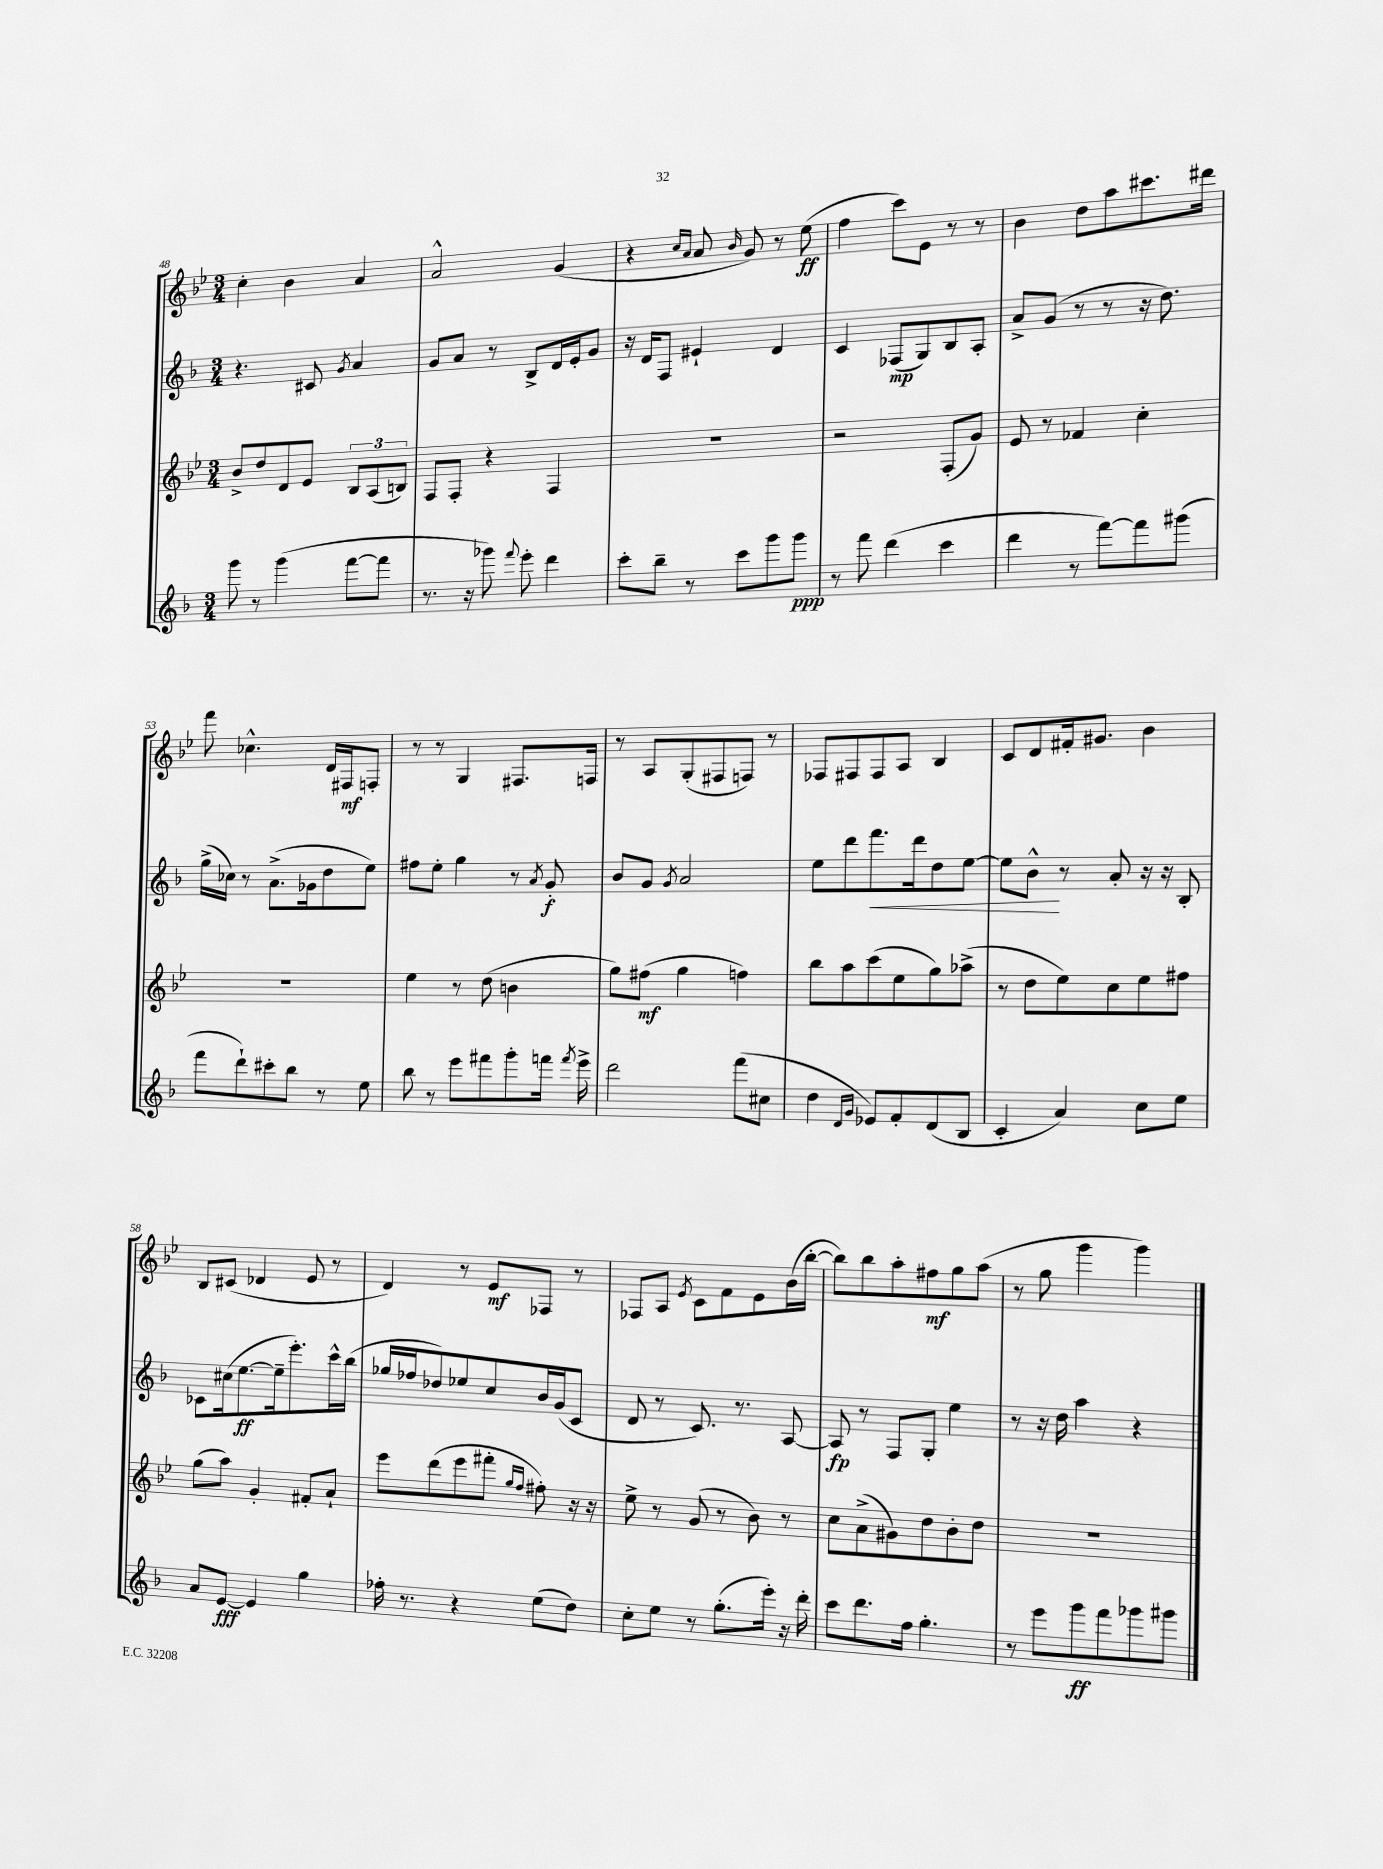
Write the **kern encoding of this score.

**kern	**dynam	**kern	**dynam	**kern	**dynam	**kern	**dynam
*part4	*part4	*part3	*part3	*part2	*part2	*part1	*part1
*staff4	*staff4	*staff3	*staff3	*staff2	*staff2	*staff1	*staff1
*clefG2	*	*clefG2	*	*clefG2	*	*clefG2	*
*k[b-]	*	*k[b-e-]	*	*k[b-]	*	*k[b-e-]	*
*M3/4	*	*M3/4	*	*M3/4	*	*M3/4	*
=48	=48	=48	=48	=48	=48	=48	=48
8ggg\	.	8b-^/L	.	4.r	.	4cc'\	.
8r	.	8dd/	.	.	.	.	.
(4ggg\	.	8d/	.	.	.	4b-\	.
.	.	8e-/J	.	8c#X/	.	.	.
.	.	.	.	8qg/	.	.	.
[8fff\L	.	12B-/L	.	4a/	.	4a/	.
.	.	(12A/	.	.	.	.	.
8fff\J]	.	.	.	.	.	.	.
.	.	12Bn/J)	.	.	.	.	.
=49	=49	=49	=49	=49	=49	=49	=49
8.r	.	8F/L	.	8g/L	.	2a^^/	.
.	.	8F'/J	.	8a/J	.	.	.
16r	.	.	.	.	.	.	.
8ggg-X\)	.	4r	.	8r	.	.	.
8qqfff/	.	.	.	.	.	.	.
8eee'\	.	.	.	8B-^/L	.	.	.
4ddd\	.	4F/	.	16d/L	.	(4g/	.
.	.	.	.	16e'/J	.	.	.
.	.	.	.	8g/J	.	.	.
=50	=50	=50	=50	=50	=50	=50	=50
8ccc'\L	.	2.r	.	16r	.	4r	.
.	.	.	.	16d/KL	.	.	.
8bb-~\J	.	.	.	8F/J	.	.	.
.	.	.	.	.	.	16qqcc/LL	.
.	.	.	.	.	.	16qqa/JJ	.
8r	.	.	.	4e#X`/	.	8a/	.
.	.	.	.	.	.	16qqb-/	.
8ccc\L	.	.	.	.	.	8g/)	.
8ggg\	.	.	.	4d/	.	8r	.
8ggg\J	ppp	.	.	.	.	(8ee-\	ff
=51	=51	=51	=51	=51	=51	=51	=51
8r	.	2r	.	4c/	.	4ff\	.
8fff\	.	.	.	.	.	.	.
(4ddd\	.	.	.	(8F-X/L	mp	8ccc\L)	.
.	.	.	.	8G/)	.	8e-\J	.
4ccc\	.	(8F'/L	.	8B-/	.	8r	.
.	.	8g/J)	.	8A'/J	.	8r	.
=52	=52	=52	=52	=52	=52	=52	=52
4ddd\	.	8e-/	.	8a^/L	.	4b-\	.
.	.	8r	.	(8g/J	.	.	.
8r	.	4f-X/	.	8r	.	8dd\L	.
[8fff\L)	.	.	.	8r	.	8aa\	.
8fff\]	.	4cc'\	.	16r	.	8.ccc#X\	.
.	.	.	.	8.dd\)	.	.	.
(8ggg#X\J	.	.	.	.	.	.	.
.	.	.	.	.	.	16ddd#X\Jk	.
!!LO:LB:g=z
=53	=53	=53	=53	=53	=53	=53	=53
8fff\L	.	2.r	.	(16gg^\LL	.	8fff\	.
.	.	.	.	16cc-X\JJ)	.	.	.
8ddd`\)	.	.	.	8r	.	4.cc-X^^\	.
8ccc#X'\	.	.	.	(8.a^\L	.	.	.
8bb-\J	.	.	.	.	.	.	.
.	.	.	.	16g-X\k	.	.	.
8r	.	.	.	8dd\	.	16d/LL	.
.	.	.	.	.	.	16F#X/J	mf
8ee\	.	.	.	8ee\J)	.	8Fn'/J	.
=54	=54	=54	=54	=54	=54	=54	=54
8bb-\	.	4ee-\	.	8ff#X\L	.	8r	.
8r	.	.	.	8ee'\J	.	8r	.
8eee\L	.	8r	.	4gg\	.	4G/	.
8fff#X\	.	(8dd\	.	.	.	.	.
8ggg'\	.	4bn\	.	8r	.	8.F#X/L	.
.	.	.	.	8qa/	.	.	.
16fffn\Jk	.	.	.	8g'/	f	.	.
8qfff/	.	.	.	.	.	.	.
16eee^\	.	.	.	.	.	16Fn/Jk	.
=55	=55	=55	=55	=55	=55	=55	=55
2ddd\	.	8gg\L)	.	8b-/L	.	8r	.
.	.	(8ff#X\J	mf	8g/J	.	8A/L	.
.	.	.	.	8qg/	.	.	.
.	.	4gg\	.	2a/	.	(8G'/	.
.	.	.	.	.	.	8F#X/	.
(8fff\L	.	4ffn\)	.	.	.	8Fn/J)	.
8cc#X\J	.	.	.	.	.	8r	.
=56	=56	=56	=56	=56	=56	=56	=56
4dd\	.	8bb-\L	.	8ee\L	.	8F-X/L	.
.	.	8aa\	.	8ddd\	.	8F#X/	.
16qqd/LL	.	.	.	.	.	.	.
16qqg/JJ	.	.	.	.	.	.	.
!	!	!	!	!	!LO:HP:b	!	!
8e-X/L)	.	(8ccc\	.	8.fff\	<	8F#/	.
8f'/	.	8ee-\	.	.	.	8A/J	.
.	.	.	.	16ddd\k	.	.	.
(8d/	.	8gg\)	.	8dd\	.	4B-/	.
8B-/J	.	(8aa-X^\J	.	[8ee\J	.	.	.
=57	=57	=57	=57	=57	=57	=57	=57
4c'/	.	8r	.	8ee\L]	.	8c/L	.
.	.	8dd\L	.	8b-^^\J	.	8d/	.
4a/)	.	8ee-\)	.	8r	[	16f#X'/k	.
.	.	.	.	.	.	8.g#X/J	.
.	.	8cc\	.	8a'/	.	.	.
8cc\L	.	8ee-\	.	16r	.	4b-\	.
.	.	.	.	16r	.	.	.
8ee\J	.	8ff#X\J	.	8B-'/	.	.	.
!!LO:LB:g=z
=58	=58	=58	=58	=58	=58	=58	=58
8a/L	.	(8gg\L	.	8c-X\L	.	8B-/L	.
[8e/J	fff	8aa\J)	.	(16cc#X\k	.	(8c#X/J	.
.	.	.	.	[8.ee\	ff	.	.
4e/]	.	4g'/	.	.	.	4d-X/	.
.	.	.	.	16ee~\k]	.	.	.
.	.	.	.	8.eee'\)	.	.	.
4gg\	.	8f#X'/L	.	.	.	8e-/	.
.	.	8a`/J	.	16ccc^^\L	.	8r	.
.	.	.	.	(16bb-\JJ	.	.	.
=59	=59	=59	=59	=59	=59	=59	=59
16ff-X'\	.	8eee-\L	.	16gg-X/LL	.	4d/)	.
8.r	.	.	.	16ff-X/J	.	.	.
.	.	(8ddd\	.	8dd-X/)	.	.	.
4r	.	8eee-\	.	8ee-X/	.	8r	.
.	.	8fff#X'\J	.	8cc/	.	8e-/L	mf
.	.	16qqgg/LL	.	.	.	.	.
.	.	16qqff/JJ	.	.	.	.	.
(8ee\L	.	8ff#X'\)	.	16b-/L	.	8F-X/J	.
.	.	.	.	(16g/J	.	.	.
8dd\J)	.	16r	.	8c/J	.	8r	.
.	.	16r	.	.	.	.	.
=60	=60	=60	=60	=60	=60	=60	=60
8cc'\L	.	8ee-^\	.	8d/	.	8F-X/L	.
8ee\J	.	8r	.	8r	.	8A/J	.
.	.	.	.	.	.	8qe-/	.
8r	.	(8g/	.	8.c/)	.	8c\L	.
(8.gg'\L	.	8r	.	.	.	8f\	.
.	.	.	.	8.r	.	.	.
.	.	8b-\)	.	.	.	8e-\	.
16eee'\Jk)	.	.	.	.	.	.	.
16r	.	8r	.	[8A/	.	(16b-\L	.
16ddd'\	.	.	.	.	.	[16bb-'\JJ	.
=61	=61	=61	=61	=61	=61	=61	=61
8ccc\L	.	8cc\L	.	8A/]	fp	8bb-\L])	.
8.ddd\	.	(8a^\	.	8r	.	8bb-\	.
.	.	8g#X\)	.	8F/L	.	8aa'\	.
16ff\Jk	.	.	.	.	.	.	.
4.gg'\	.	8dd\	.	8G'/J	.	8ff#X\	mf
.	.	8b-'\	.	4ee\	.	8gg\	.
.	.	8dd\J	.	.	.	(8aa\J	.
=62	=62	=62	=62	=62	=62	=62	=62
8r	.	2.r	.	8r	.	8r	.
8eee\L	.	.	.	16r	.	8gg\	.
.	.	.	.	16dd\	.	.	.
8ggg\	ff	.	.	4aa\	.	4ggg\	.
8fff\	.	.	.	.	.	.	.
8ggg-X\	.	.	.	4r	.	4ggg\)	.
8ggg#X\J	.	.	.	.	.	.	.
==	==	==	==	==	==	==	==
*-	*-	*-	*-	*-	*-	*-	*-
